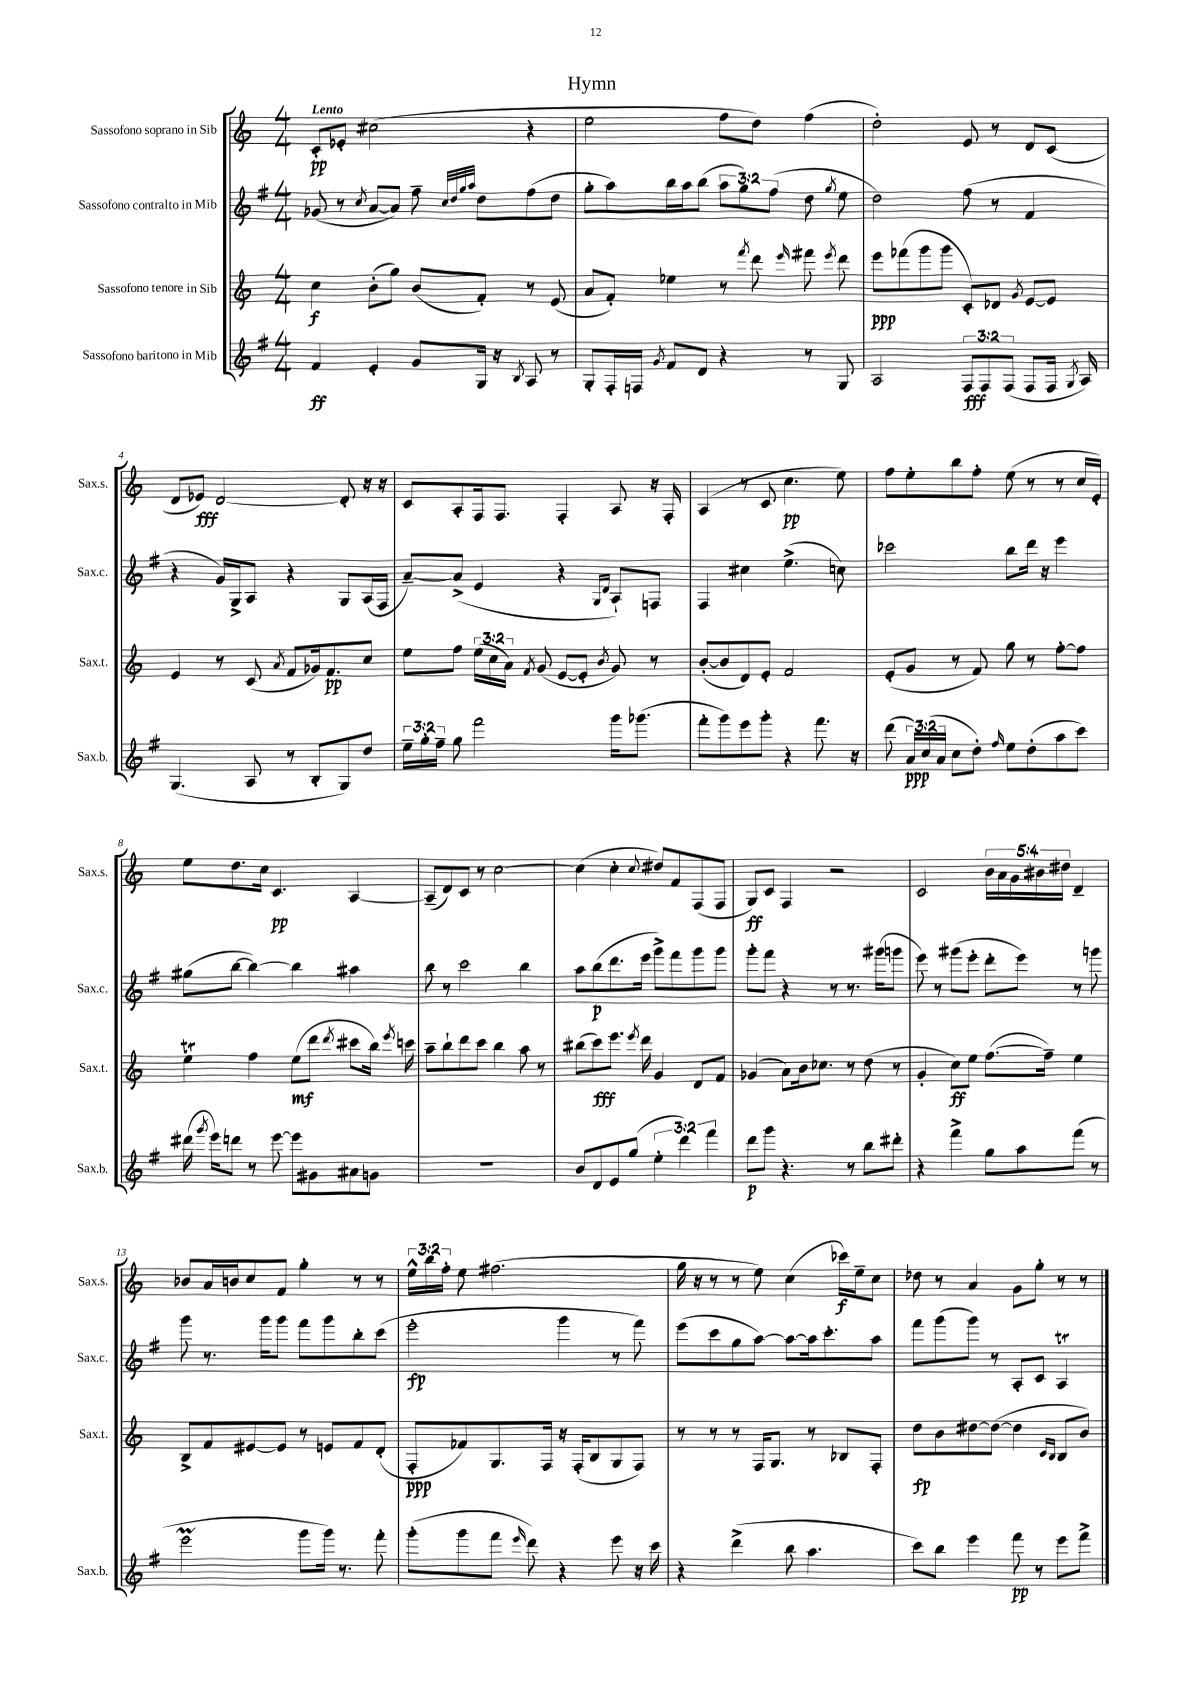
\header { title = "Hymn" }
<<
\new StaffGroup <<
\new Staff = "s0" \with { instrumentName = "Sassofono soprano in Sib" shortInstrumentName = "Sax.s." } {
    \clef treble \key c \major \numericTimeSignature \time 4/4 \override Staff.TupletNumber.text = #tuplet-number::calc-fraction-text \tempo "Lento"
    \autoBeamOff c'8[-.\pp ees'8]-. cis''2( r4 |
    e''2 f''8[ d''8]) f''4( |
    d''2-.) e'8 r8 d'8[ c'8]( |
    d'8[ ees'8]\fff) d'2~ d'8-. r16 r16 |
    c'8[ a8-. f16 f8.] f4-. a8 r16 f16-. |
    a4( r8 c'8 c''4.\pp e''8) |
    f''8[ e''8-. b''8 f''8]-. e''8( r8 r8 c''16[ e'16]-.) |
    e''8[ d''8. c''16] c'4.\pp a4~ |
    a8[--( d'8) c'8] r8 c''2~ |
    c''4( c''4-. \appoggiatura { c''8 } dis''8[) f'8 f8( f8] |
    g8[\ff) c'8] f4 r2 |
    c'2 \tuplet 5/4 { b'16[ a'16 g'16 bis'16 dis''16] } d'4-- |
    bes'8[ a'16 b'16 c''8 f'8] g''4-. r8 r8 |
    \tuplet 3/2 { e''16[-^ b''16 f''16]-. } e''8 fis''2.( |
    g''16 r16 r8 r8 e''8) c''4( ces'''16[\f) e''16-- c''8] |
    des''8 r8 a'4 g'8[ g''8]-. r8 r8 \bar "|." |
}
\new Staff = "s1" \with { instrumentName = "Sassofono contralto in Mib" shortInstrumentName = "Sax.c." } {
    \clef treble \key g \major \numericTimeSignature \time 4/4 \override Staff.TupletNumber.text = #tuplet-number::calc-fraction-text
    \autoBeamOff ges'8( r8 \acciaccatura { c''8 } a'8[~ a'8]) fis''8-- \grace { c''32[ d''32 g''32 a''32] } d''8[ fis''8( d''8] |
    g''8[-. a''8) b''16 a''16 b''8]( \tuplet 3/2 { a''8[ g''8) fis''8]( } d''8 \acciaccatura { g''8 } e''8 |
    d''2) fis''8( r8 fis'4 |
    r4 g'16[) g16-> a8] r4 g8[ a16( fis16] |
    a'8[~--) a'8]->( e'4 r4 \grace { g16[ d'16] } a8[-!) f8] |
    fis4 cis''4 e''4.->( c''8) |
    ces'''2 b''8[ d'''16] r16 e'''4 |
    gis''8[( b''8]~ b''4~) b''4 ais''4 |
    b''8 r8 c'''2 b''4 |
    a''8[ b''8\p( d'''8. e'''16] g'''8[->) fis'''8 g'''8 g'''8] |
    g'''8[-. fis'''8] r4 r8 r8. gis'''16[( g'''8] |
    e'''8) r8 gis'''8[( e'''8]-. d'''8[-. e'''8]) r8 g'''8 |
    g'''8 r8. g'''16[ g'''8] fis'''8[ g'''8 b''8-. c'''8]( |
    e'''2-.\fp g'''4 r8 fis'''8) |
    e'''8[( c'''8 g''8 a''8]~) a''8[~ a''16 c'''8.-. a''8] |
    fis'''8[ g'''8( g'''8]) r8 a8[-. c'8] a4\trill \bar "|." |
}
\new Staff = "s2" \with { instrumentName = "Sassofono tenore in Sib" shortInstrumentName = "Sax.t." } {
    \clef treble \key c \major \numericTimeSignature \time 4/4 \override Staff.TupletNumber.text = #tuplet-number::calc-fraction-text
    \autoBeamOff c''4\f b'8[-.( g''8]) b'8[( f'8]-.) r8 e'8( |
    a'8[ f'8]-.) ees''4 r8 \acciaccatura { f'''8 } d'''8 \grace { e'''16 } fis'''8 \acciaccatura { e'''8 } d'''8 |
    e'''8[\ppp fes'''8( g'''8 g'''8] c'8[-.) des'8] \acciaccatura { g'8 } e'8[~ e'8] |
    e'4 r8 c'8( \acciaccatura { a'8 } f'8[ ges'16) f'8.\pp c''8] |
    e''8[ f''8] \tuplet 3/2 { e''16[( c''16 a'16]) } \acciaccatura { f'8 } g'8( e'8[~ e'8]-. \acciaccatura { b'8 } g'8) r8 |
    b'8[~-.( b'8 d'8) e'8]-. f'2 |
    e'8[-.( g'8] r8 f'8) g''8 r8 f''8[~-. f''8] |
    e''4\trill f''4 e''8[\mf( d'''8] \acciaccatura { d'''8 } cis'''8[ b''16]) \acciaccatura { e'''8 } c'''16 |
    a''8[-- b''8-! d'''8 c'''8] b''4 a''8 r8 |
    bis''8[( c'''8\fff) e'''8.] \acciaccatura { e'''8 } d'''16 g'4 d'8[ f'8] |
    ges'4( a'8[) b'16 ces''8.] r8 d''8( r8 |
    g'4-. c''8[\ff) e''8] f''8.[~( f''16]--) e''4 |
    b8[-> f'8 eis'8~ eis'8] r8 e'8[ f'8 d'8]-.( |
    f8[-.\ppp fes'8) g8. f16] r16 f16[-.( b8 g8 f8]) |
    r8 r8 r8 f16[ g8.] r8 bes8[ f8]-. |
    d''8[\fp b'8 dis''8~ dis''8]~( dis''4 \grace { c'16[ b16] } b8[ b'8]) \bar "|." |
}
\new Staff = "s3" \with { instrumentName = "Sassofono baritono in Mib" shortInstrumentName = "Sax.b." } {
    \clef treble \key g \major \numericTimeSignature \time 4/4 \override Staff.TupletNumber.text = #tuplet-number::calc-fraction-text
    \autoBeamOff fis'4\ff e'4-. g'8[ g16] r16 \acciaccatura { b8 } a8 r8 |
    g8[-. fis16-. f16] \acciaccatura { g'8 } fis'8[ d'8] r4 r8 g8 |
    a2 \tuplet 3/2 { fis8[\fff fis8 fis8]( } fis8[ fis16] \acciaccatura { g8 } a16) |
    g4.( a8 r8 b8[-. g8) d''8] |
    \tuplet 3/2 { e''16[-- g''16-. fis''16]-- } g''8 fis'''2 g'''16[ ges'''8.]( |
    fis'''8[-. g'''8) e'''8 g'''8]-. r4 fis'''8. r16 |
    d'''8( \tuplet 3/2 { a'16[\ppp) c''16( a'16] } c''8[ d''8]-.) \grace { fis''16 } e''8[ d''8-.( a''8 c'''8]) |
    dis'''16( \acciaccatura { g'''8 } e'''16[) d'''8] r8 e'''8~ e'''8[ gis'8 ais'8 g'8] |
    R1 |
    b'8[ d'8 e'8 g''8]( \tuplet 3/2 { e''4-. d'''4) fis'''4 } |
    d'''8[\p g'''8] r4. r8 b''8[ dis'''8]-. |
    r4 fis'''4-> g''8[ a''8 fis'''8]( r8 |
    e'''2\prall g'''8[ g'''16]) r8. fis'''8-. |
    g'''8[-.( g'''8 fis'''8] \grace { e'''16 } d'''8) r4 e'''8 r16 c'''16 |
    r4 d'''4->( b''8 a''4. |
    c'''8[) b''8] e'''4 fis'''8\pp r8 e'''8[ fis'''8]-> \bar "|." |
}
>>
>>
